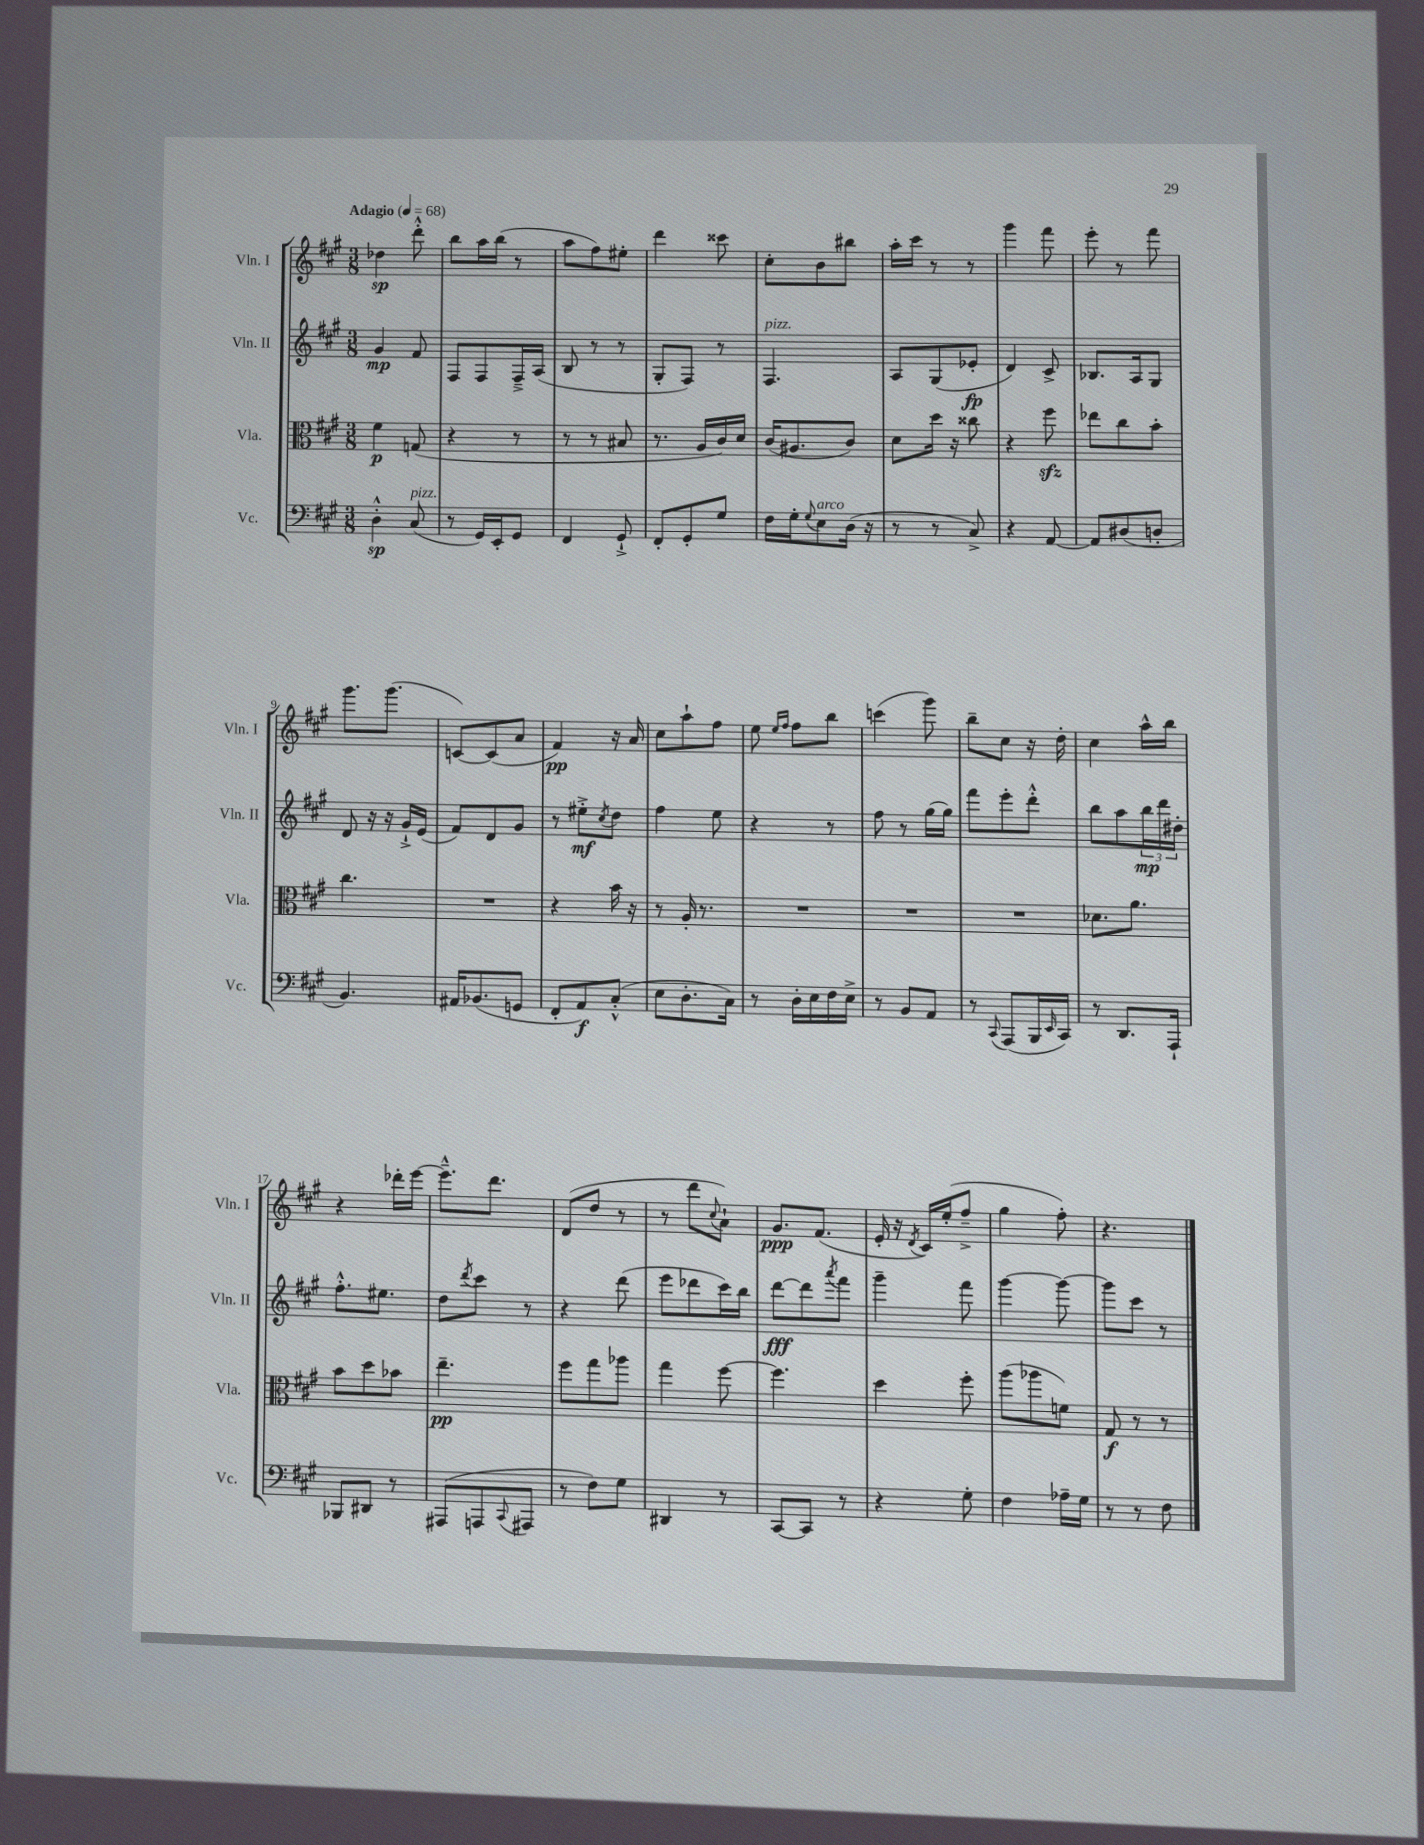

**kern	**kern	**kern	**kern
*staff4	*staff3	*staff2	*staff1
*clefF4	*clefC3	*clefG2	*clefG2
*k[f#c#g#]	*k[f#c#g#]	*k[f#c#g#]	*k[f#c#g#]
*M3/8	*M3/8	*M3/8	*M3/8
*MM68	*MM68	*MM68	*MM68
4D'^^	4f#	4g#	4dd-
(8C#	(8G	8f#	8ddd'^^
=	=	=	=
8r	4r	8F#	8bb
16GG#)	.	8F#	16aa
16EE'	.	.	(16bb
8GG#	8r	16F#~^	8r
.	.	(16A	.
=	=	=	=
4FF#	8r	8B	8aa
.	8r	8r	8ff#)
8GG#`^	8B#	8r	8ee#'
=	=	=	=
8FF#'	8.r	8G#'	4ddd
8GG#'	.	8F#)	.
.	16A	.	.
8G#	16c#)	8r	8ccc##
.	16d	.	.
=	=	=	=
16F#	(16c#	4.F#	8cc#'
16G#'	8.A#	.	.
8qqG#	.	.	.
8E	.	.	8b
(16D	8c#)	.	8bb#
16r	.	.	.
=	=	=	=
8r	8d	8A	16aa'
.	.	.	16ccc#
8r	16dd	(8G#	8r
.	16r	.	.
8C#^)	8cc##	8e-'	8r
=	=	=	=
4r	4r	4d)	4ggg#
[8AA	8ff#	8c#^	8fff#
=	=	=	=
8AA]	8ee-	8.B-	8eee'
(8D#	8cc#	.	8r
.	.	16A	.
8D'	8b'	8G#	8fff#
=	=	=	=
4.BB)	4.cc#	8d	8.ggg#
.	.	16r	.
.	.	16r	(8.ggg#
.	.	16g#`^	.
.	.	(16e	.
=	=	=	=
16AA#	4.r	8f#)	[8c)
(8.BB-	.	.	.
.	.	8d	(8c]
8GG	.	8g#	8a
=	=	=	=
8FF#'	4r	8r	4f#)
8AA)	.	8ee#'^	.
.	.	8qcc#	.
(8C#'^^	16b	8dd	16r
.	16r	.	16a
=	=	=	=
8E	8r	4ff#	8cc#
8.D'	16A'	.	8aa`
.	8.r	.	.
.	.	8ee	8ff#
16C#)	.	.	.
=	=	=	=
8r	4.r	4r	8ee
.	.	.	16qqee
.	.	.	16qqff#
16D'	.	.	8ff#
16E	.	.	.
16F#	.	8r	8bb
16E^	.	.	.
=	=	=	=
8r	4.r	8ff#	(4ccc
8BB	.	8r	.
8AA	.	(16gg#	8ggg#)
.	.	16gg#)	.
=	=	=	=
8r	4.r	8fff#	8bb~
8qqCC#	.	.	.
(8AAA	.	8eee'	8cc#
16BBB	.	8ddd'^^	16r
16qqEE	.	.	.
16CC#)	.	.	16dd'
=	=	=	=
8r	8.d-	8bb	4cc#
8.DD	.	8aa	.
.	8.a	.	.
.	.	24bb	16aa^^
.	.	24ddd	.
16AAA`	.	.	16bb
.	.	24dd#'	.
=	=	=	=
8BBB-	8b	8.ff#'^^	4r
8DD#	8dd	.	.
.	.	8.ee#	.
8r	8b-	.	16ddd-'
.	.	.	[16eee
=	=	=	=
(8AAA#	4.ee~	8dd	8.eee~^^]
.	.	8qddd	.
8AAA	.	8ccc#	.
.	.	.	8.ddd
8qqCC#	.	.	.
8AAA#	.	8r	.
=	=	=	=
8r	8ff#	4r	(8d
8F#)	8gg#	.	8dd
8G#	8aa-	(8ddd	8r
=	=	=	=
4DD#	4gg#	8eee	8r
.	.	8ddd-	8ddd
.	.	.	8qqcc#
8r	[8ff#	16ccc#)	8a`)
.	.	16bb	.
=	=	=	=
[8CC#	4.ff#]	[8ddd	8.g#
8CC#]	.	8ddd]	.
.	.	.	(8.f#
.	.	8qaaa	.
8r	.	8fff#	.
=	=	=	=
4r	4dd	4ggg#~	16e'
.	.	.	16r
.	.	.	8qd
.	.	.	16c#)
.	.	.	(16ee'
8G#'	8ff#'	8fff#	8ff#~^
=	=	=	=
4F#	(8aa	[4ggg#	4gg#
.	8aa-	.	.
16A-~	8f)	8ggg#_	8ff#')
16G#	.	.	.
=	=	=	=
8r	8G#	8ggg#]	4.r
8r	8r	8ccc#	.
8F#	8r	8r	.
==	==	==	==
*-	*-	*-	*-
